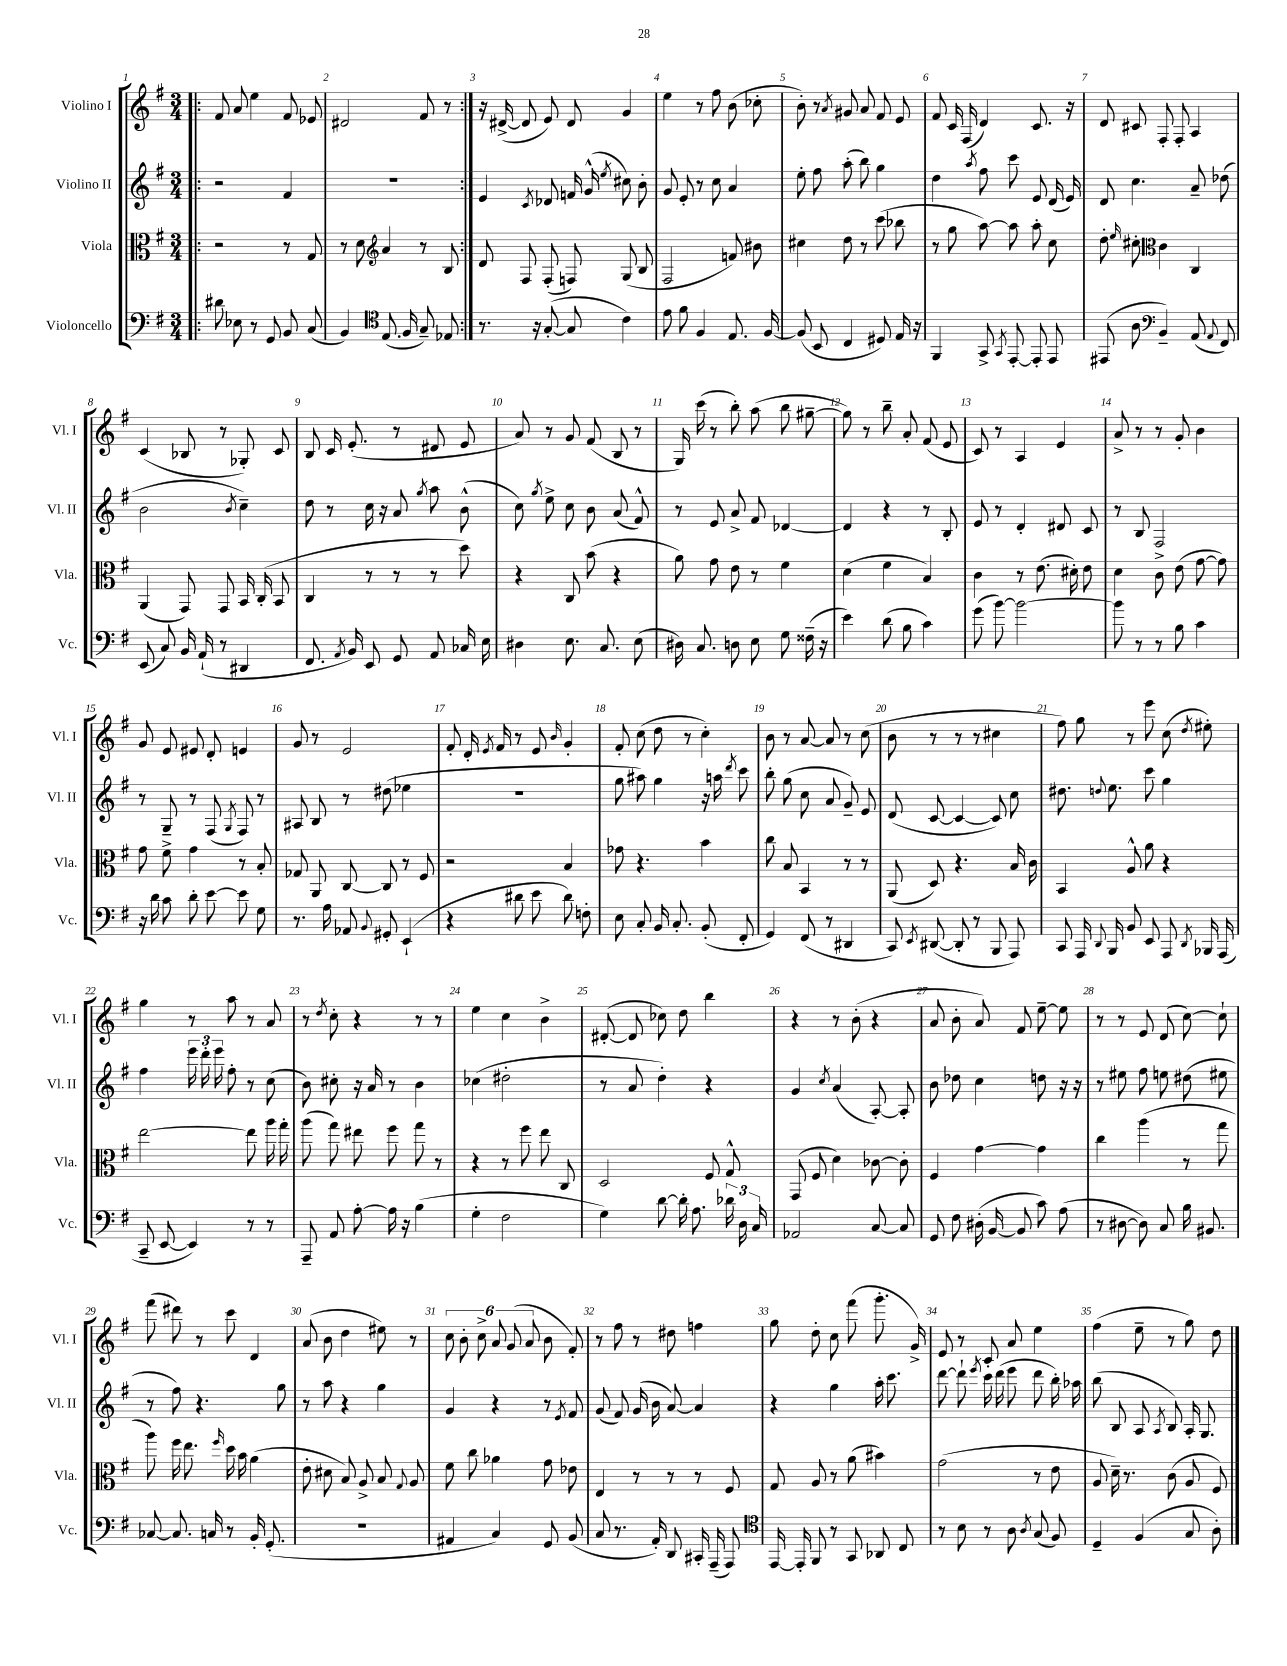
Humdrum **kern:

**kern	**kern	**kern	**kern
*part4	*part3	*part2	*part1
*staff4	*staff3	*staff2	*staff1
*I"Violoncello	*I"Viola	*I"Violino II	*I"Violino I
*I'Vc.	*I'Vla.	*I'Vl. II	*I'Vl. I
*clefF4	*clefC3	*clefG2	*clefG2
*k[f#]	*k[f#]	*k[f#]	*k[f#]
*M3/4	*M3/4	*M3/4	*M3/4
=1!|:	=1!|:	=1!|:	=1!|:
8d#X\	2r	2r	8f#/
8E-X\	.	.	8a/
8r	.	.	4ee\
8GG/	.	.	.
8BB/	8r	4f#/	8f#/
(8C/	8G/	.	8e-X/
=2	=2	=2	=2
4BB/)	8r	2.r	2d#X/
.	8d\	.	.
*clefC4	*clefG2	*	*
(8.E/	4a/	.	.
16F#/	.	.	.
8G~/)	8r	.	8f#/
8E-X/	8B/	.	8r
=3:|!	=3:|!	=3:|!	=3:|!
8.r	8d/	4e/	16r
.	.	.	([16d#X^/
.	8F#/	.	8d#/]
16r	.	.	.
.	.	8qc/	.
([8G'/	(8F#'/	8d-X/	8e/)
8G/]	8Fn/)	16fn/	8d#/
.	.	(16g^^/	.
.	.	8qee/	.
4c\)	(8G/	8cc#X\)	4g/
.	8B/	8b'\	.
=4	=4	=4	=4
8e\	2F#/	8g/	4ee\
8f#\	.	8e'/	.
4F#/	.	8r	8r
.	.	8cc\	8ff#\
8.E/	8fn/)	4a/	(8b\
.	8b#X\	.	8cc-X'\
[16F#/	.	.	.
=5	=5	=5	=5
(8F#/]	4cc#X\	8ee'\	8b'\)
8BB/	.	8ff#\	8r
.	.	.	8qa/
4C/	8dd\	(8aa'\	8g#X/
.	8r	8bb\)	8a/
8D#X/)	(8ccc\	4gg\	8f#/
16E/	8bb-X\	.	8e/
16r	.	.	.
=6	=6	=6	=6
4FF#/	8r	4dd\	8f#/
.	8gg\	.	16c/
.	.	.	(16F#/
.	.	8qaa/	.
8GG^/	[8aa\)	8ff#\	4d/)
8qGG/	.	.	.
[8EE'/	8aa\]	8ccc\	.
8EE'/]	8aa'\	8e/	8.c/
8EE/	8cc\	(16d/	.
.	.	16e/)	16r
=7	=7	=7	=7
(8EE#X/	8dd'\	8d/	8d/
.	16qqee/	.	.
8A\	8cc#X'\	4.cc\	8c#X/
*clefF4	*clefC3	*	*
4BB~/)	4c\	.	8F#'/
.	.	.	8F#'/
(8AA/	4C/	8a~/	4A/
8qqAA/	.	.	.
8FF#/)	.	(8dd-X\	.
!!LO:LB:g=z
=8	=8	=8	=8
(8EE/	(4AA/	2b\	(4c/
8C/)	.	.	.
16BB/	8GG/)	.	8B-X/
(16AA`/	.	.	.
8r	8GG/	.	8r
.	.	8qb/	.
4DD#X/	16BB/	4cc~\)	8G-X'/)
.	(16C'/	.	.
.	8BB/	.	8c/
=9	=9	=9	=9
8.FF#/	4C/	8dd\	8B/
.	.	8r	16c/
8qAA/	.	.	.
16BB/)	.	.	(8.e'/
8EE/	8r	16cc\	.
.	.	16r	.
8GG/	8r	8a/	8r
.	.	8qgg/	.
8AA/	8r	8aa\	8d#X/
16C-X/	8dd\)	(8b^^\	8e/
16E\	.	.	.
=10	=10	=10	=10
4D#X\	4r	8cc\)	8a/)
.	.	8qgg/	.
.	.	8ee^\	8r
8.E\	8C/	8cc\	8g/
.	(8b\	8b\	(8f#/
8.C/	.	.	.
.	4r	(8a/	8B/
(8E\	.	8f#^^/)	8r
=11	=11	=11	=11
16D#X\)	8a\)	8r	16G/)
8.C/	.	.	(16ccc\
.	8g\	8e/	8r
8Dn\	8e\	8a^/	8bb'\)
8E\	8r	8f#/	(8aa\
8G\	4f#\	[4d-X/	8bb\
(16F##X~\	.	.	[8gg#X~\
16r	.	.	.
=12	=12	=12	=12
4e\)	(4d\	4d-/]	8gg#\])
.	.	.	8r
(8d\	4f#\	4r	8bb~\
8B\	.	.	8a'/
4c\)	4B/)	8r	(8f#/
.	.	8B'/	8e/
=13	=13	=13	=13
(8g\	4c\	8e/	8c/)
[8b\)	.	8r	8r
2b\_	8r	4d'/	4A/
.	(8.e\	.	.
.	.	8d#X/	4e/
.	16d#X'\)	.	.
.	8e\	8c/	.
=14	=14	=14	=14
8b\]	4d\	8r	8a^/
8r	.	8B/	8r
8r	8c^\	2F#/	8r
8B\	(8e\	.	8g'/
4c\	[8g\	.	4b\
.	8g\])	.	.
!!LO:LB:g=z
=15	=15	=15	=15
16r	8g\	8r	8g/
16d\	.	.	.
8c\	8f#^\	8G~/	8e/
8d'\	4g\	8r	8e#X/
[8e\	.	(8F#/	8d'/
.	.	8qG/	.
8e\]	8r	8F#/)	4en/
8G\	8B'/	8r	.
=16	=16	=16	=16
8.r	8G-X/	8A#X/	8g/
.	8AA/	8B/	8r
16A\	.	.	.
8AA-X/	[8C/	8r	2e/
8qqBB/	.	.	.
8GG#X'/	8C/]	(8dd#X\	.
(4EE`/	8r	4ee-X\	.
.	8F#/	.	.
=17	=17	=17	=17
4r	2r	2.r	8f#'/
.	.	.	16d'/
.	.	.	8qe/
.	.	.	16f#/
8d#X\	.	.	8r
8e\	.	.	8e/
.	.	.	16qqb/
8d#\)	4B/	.	4g'/
8Fn'\	.	.	.
=18	=18	=18	=18
8E\	8g-X\	8gg\	8f#'/
8C'/	4.r	8aa#X\)	(8cc\
16BB/	.	4gg\	8dd\
8.C'/	.	.	.
.	.	.	8r
(8BB'/	4b\	16r	4cc'\)
.	.	16aan\	.
.	.	8qddd/	.
8FF#'/	.	8ccc\	.
=19	=19	=19	=19
4GG/)	8cc\	8bb'\	8b\
.	8B/	(8gg\	8r
(8FF#/	4BB/	8cc\	[8a/
8r	.	8a/	8a/]
4DD#X/	8r	8g~/)	8r
.	8r	8e/	(8cc\
=20	=20	=20	=20
8CC/)	(8AA/	(8d/	8b\
8qEE/	.	.	.
([8DD#X/	8D/)	[8c/	8r
8DD#'/]	4.r	4c/_	8r
8r	.	.	8r
8BBB/	.	8c/])	4cc#X\
8AAA/)	16B/	8cc\	.
.	16c\	.	.
=21	=21	=21	=21
8CC/	4BB/	8.dd#X\	8ff#\)
16AAA/	.	.	8gg\
8qqDD/	.	8qqddn/	.
16BBB/	.	8.ee\	.
8BB/	8A^^/	.	8r
8EE/	8a\	8ccc\	8eee\
8AAA/	4r	4gg\	(8cc\
8qDD/	.	.	8qdd/
16BBB-X/	.	.	8ee#X'\)
(16AAA/	.	.	.
!!LO:LB:g=z
=22	=22	=22	=22
8CC~/	[2ee\	4ff#\	4gg\
[8EE/	.	.	.
4EE/])	.	24eee\	8r
.	.	24ddd'\	.
.	.	24eee\	.
.	.	8ff#'\	8aa\
8r	8ee\]	8r	8r
8r	16aa\	(8cc\	8a/
.	16gg'\	.	.
=23	=23	=23	=23
8AAA~/	(8aa\	8b\)	8r
.	.	.	8qdd/
8AA/	8gg\)	8cc#X'\	8cc'\
[8A'\	8ee#X\	16r	4r
.	.	16a/	.
16A\]	8ff#\	8r	.
16r	.	.	.
(4B\	8gg\	4b\	8r
.	8r	.	8r
=24	=24	=24	=24
4G'\	4r	(4cc-X\	4ee\
2F#\	8r	2dd#X'\	4cc\
.	8ff#\	.	.
.	8ee\	.	4b^\
.	8C/	.	.
=25	=25	=25	=25
4G\)	2D/	8r	([8d#X'/
.	.	8a/	8d#/]
[8d\	.	4dd'\)	8cc-X\)
16d'\]	.	.	8dd\
8.A\	.	.	.
.	8F#/	4r	4bb\
24d-X\	8G^^/	.	.
24D\	.	.	.
24C/	.	.	.
=26	=26	=26	=26
2AA-X/	(8GG/	4g/	4r
.	8F#/	.	.
.	.	8qcc/	.
.	4d\)	(4a/	8r
.	.	.	(8b'\
[8C/	[8c-X\	[8A'/)	4r
8C/]	8c-'\]	8A'/]	.
=27	=27	=27	=27
8GG/	4F#/	8b\	8a/
8F#\	.	8dd-X\	8b'\
(16D#X'\	[4g\	4cc\	8a/)
[16BB/	.	.	.
8BB/]	.	.	8f#/
8c\)	4g\]	8ddn\	[8ee~\
(8A\	.	16r	8ee\]
.	.	16r	.
=28	=28	=28	=28
8r	4cc\	8r	8r
[8D#X\	.	8ee#X\	8r
8D#\])	(4aa\	8ff#\	8e/
8C/	.	8een\	(8d/
16B\	8r	(8dd#X\	[8cc\)
8.BB#X/	.	.	.
.	8gg\	8ee#X\	8cc`\]
!!LO:LB:g=z
=29	=29	=29	=29
[8C-X/	8aa\)	8r	(8fff#\
8.C-/]	16ff#\	8ff#\)	8ddd#X\)
.	8.ee\	.	.
.	.	4.r	8r
16Cn/	.	.	.
.	16qqff#/	.	.
8r	16dd\	.	8ccc\
.	16b\	.	.
16BB'/	(4a\	.	4d/
(8.GG'/	.	.	.
.	.	8gg\	.
=30	=30	=30	=30
2.r	8e'\	8r	(8a/
.	8d#X\	8aa\	8b\
.	8B/)	4r	4dd\
.	8A^/	.	.
.	8B/	4gg\	8ee#X\)
.	8qqG/	.	.
.	8A/	.	8r
=31	=31	=31	=31
4AA#X/	8f#\	4g/	12cc\
.	.	.	12b'\
.	8cc\	.	.
.	.	.	12cc^\
4C/)	4a-X\	4r	12a/
.	.	.	(12g/
.	.	.	12a/
8GG/	8g\	8r	8b\
.	.	8qe/	.
(8BB/	8e-X\	8f#/	8f#'/)
=32	=32	=32	=32
8C/	4E/	(8g/	8r
8.r	.	8f#/)	8ff#\
.	8r	(16g/	8r
16AA'/)	.	16b\	.
8DD/	8r	[8a/)	8dd#X\
16CC#X'/	8r	4a/]	4ffn\
(16AAA~/	.	.	.
8AAA/)	8F#/	.	.
=33	=33	=33	=33
*clefC4	*	*	*
[16EE/	8G/	4r	8gg\
16EE'/]	.	.	.
8FF#/	8A/	.	8dd'\
8r	8r	4gg\	8cc\
8GG/	(8a\	.	(8fff#\
8AA-X/	4b#X\)	16aa'\	8.ggg'\
.	.	8.ccc\	.
8C/	.	.	.
.	.	.	16g^/)
=34	=34	=34	=34
8r	(2g\	[8ddd\	8e/
8B\	.	8ddd`\]	8r
.	.	8qeee/	.
8r	.	16ccc\	8c'/
.	.	(16ddd\	.
8A\	.	8eee\	8a/
8qA/	.	.	.
(8G/	8r	8ddd\	4ee\
8F#/)	8e\	16bb'\)	.
.	.	16aa-X\	.
=35	=35	=35	=35
4D~/	8A/	(8bb\	(4ff#\
.	16d~\)	8B/	.
.	8.r	.	.
(4F#/	.	8A/	8ee~\
.	.	8qA/	.
.	(8c\	8B/)	8r
8G/	8A/	16A'/	8gg\)
.	.	8.G/	.
8A'\)	8F#/)	.	8dd\
==	==	==	==
*-	*-	*-	*-
